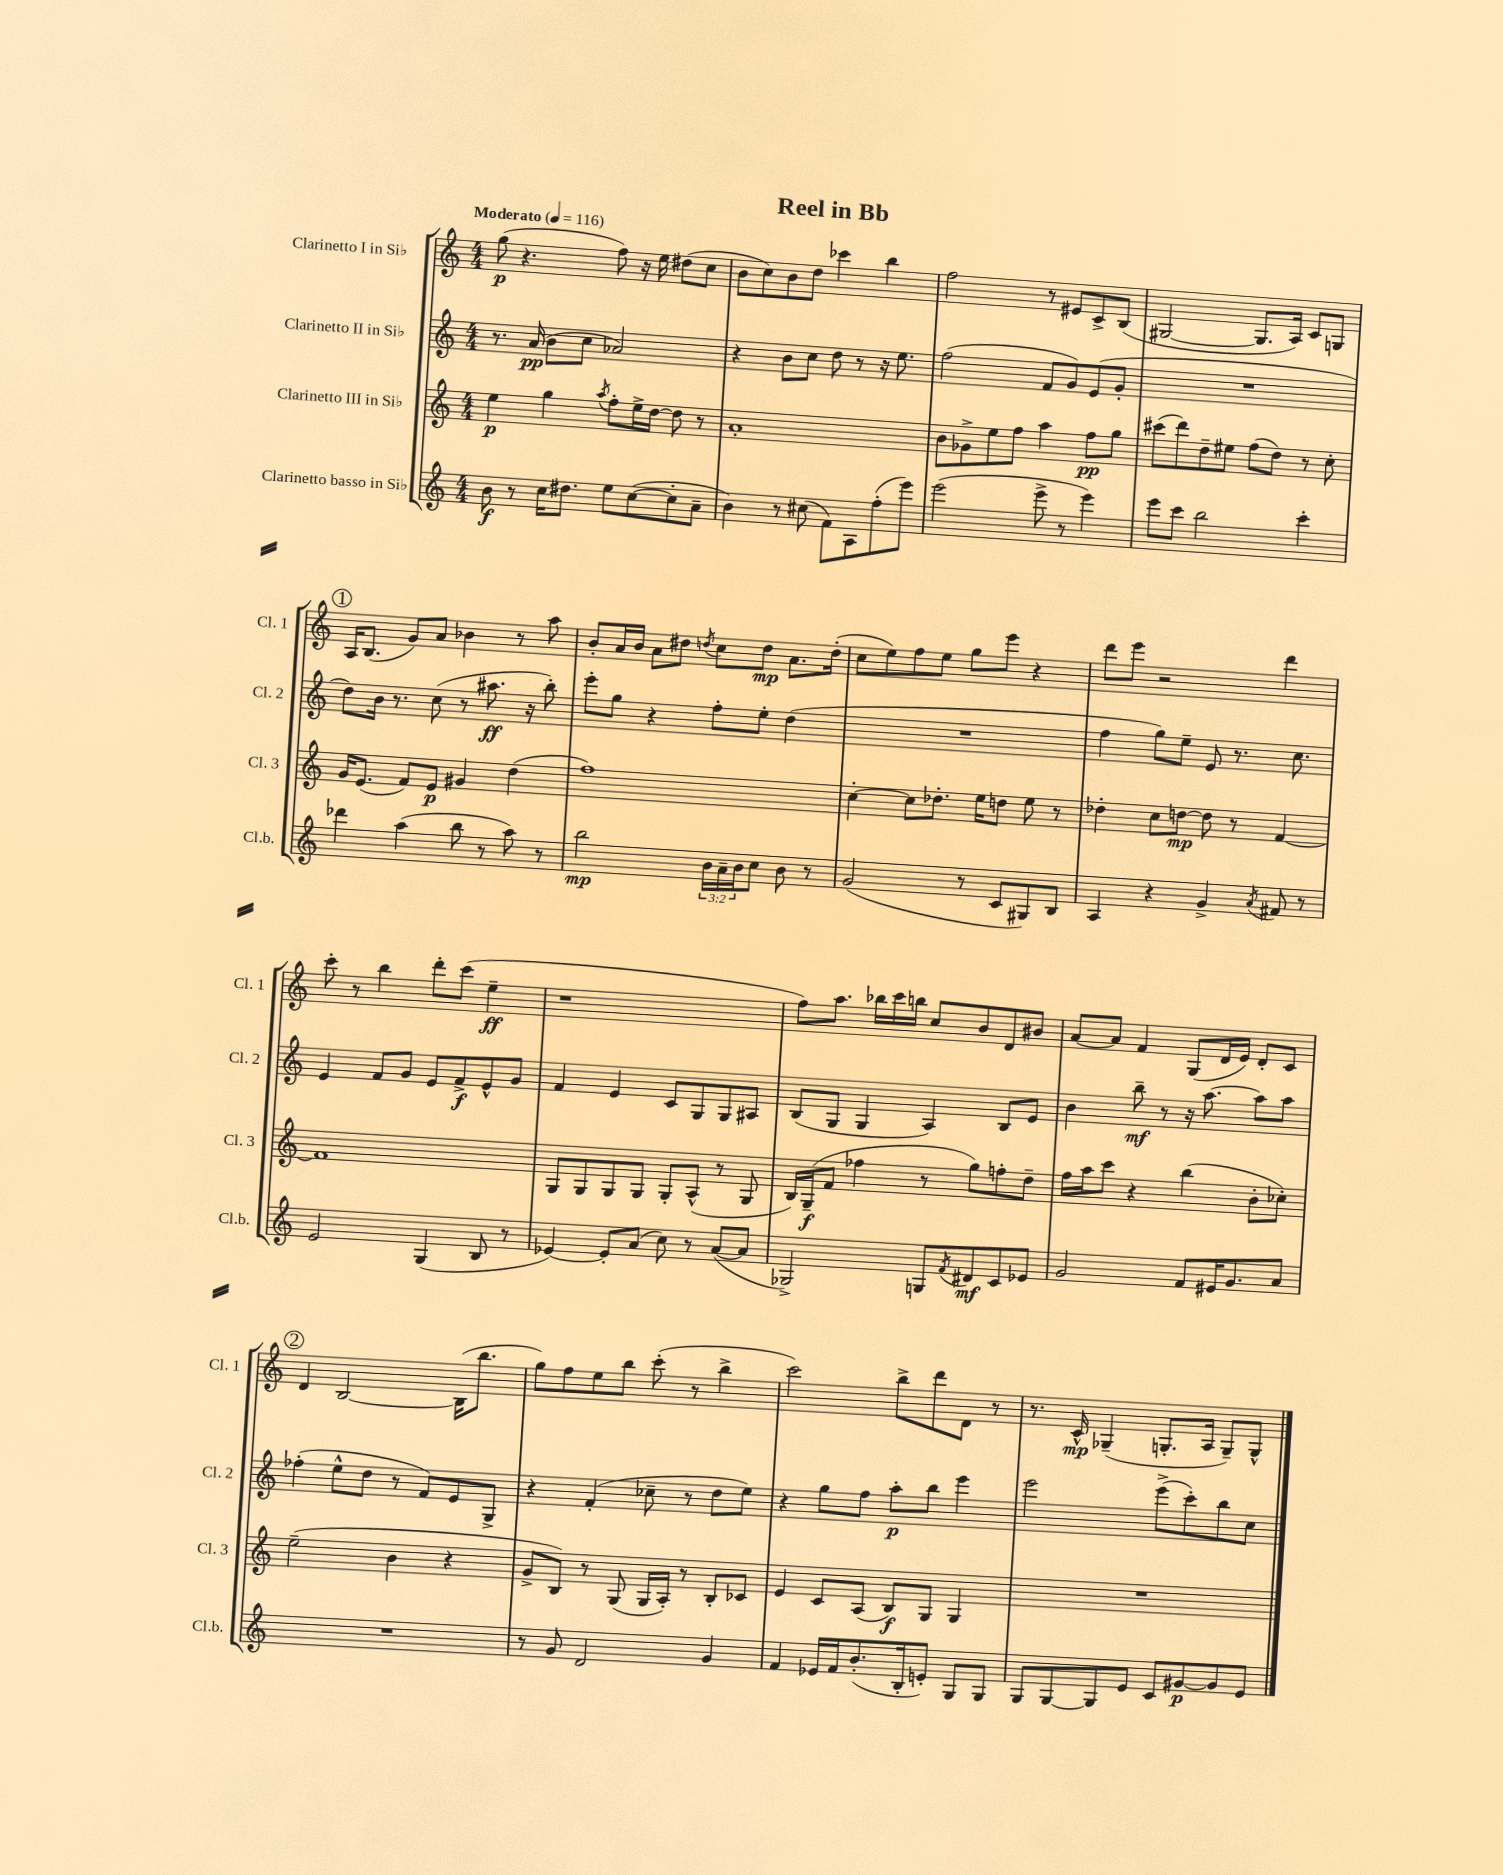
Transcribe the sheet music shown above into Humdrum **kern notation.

**kern	**kern	**kern	**kern
*staff4	*staff3	*staff2	*staff1
*clefG2	*clefG2	*clefG2	*clefG2
*k[]	*k[]	*k[]	*k[]
*M4/4	*M4/4	*M4/4	*M4/4
*MM116	*MM116	*MM116	*MM116
8b	4ee	8.r	(8gg
8r	.	.	4.r
.	.	(16a	.
16cc	4gg	8b	.
8.dd#	.	.	.
.	.	8cc	.
.	8qaa	.	.
8ee	8ff'	2a-)	8ff)
([8cc	16ee^	.	16r
.	[16dd	.	16ee
8cc']	8dd]	.	(8dd#
8a~	8r	.	8cc
=	=	=	=
4b)	1a'	4r	8b
.	.	.	8cc)
8r	.	8b	8b
(8cc#	.	8cc	8dd
8f)	.	8dd	4ccc-
8A	.	8r	.
(8ff'	.	16r	4bb
.	.	8.ee	.
8eee)	.	.	.
=	=	=	=
(2eee	8b	(2ff	2ff
.	8g-^	.	.
.	8ee	.	.
.	8ff	.	.
8eee^	4aa	8f	8r
8r	.	8g)	8e#
4eee)	8ff	(8e	8c^
.	8gg	8g'	(8B
=	=	=	=
8eee	(8ccc#	1r	[2G#
8ccc	8ddd)	.	.
2bb	8dd~	.	.
.	8ee#	.	.
.	(8ff	.	8.G#]
.	8dd)	.	.
.	.	.	16A)
4ccc'	8r	.	8c
.	8cc'	.	8G
=	=	=	=
4ddd-	16g	8dd)	16A
.	(8.e	.	(8.B
.	.	16b	.
.	.	8.r	.
(4aa	8f)	.	8g)
.	8e	(8cc	8a
8bb	4g#	8r	4b-
8r	.	8.aa#	.
8aa)	(4dd	.	8r
.	.	16r	.
8r	.	8bb')	8aa
=	=	=	=
2bb	1ff)	8eee'	8b'
.	.	8gg	16a
.	.	.	16b
.	.	4r	8a
.	.	.	8dd#
.	.	.	8qdd
24b	.	8ff'	8cc
24a~	.	.	.
24b	.	.	.
8cc	.	8ee'	8dd
8b	.	(4dd	8.a
8r	.	.	.
.	.	.	(16dd'
=	=	=	=
(2g	[4cc'	1r	8cc
.	.	.	8ee)
.	8cc]	.	8ff
.	8.dd-'	.	8ee
8r	.	.	8gg
.	16ee	.	.
8c	8dd	.	8eee
8G#)	8ee	.	4r
8B	8r	.	.
=	=	=	=
4A	4dd-'	4ff	8ddd
.	.	.	8eee
4r	8cc	8gg)	2r
.	[8dd	8ee~	.
4g^	8dd]	8e	.
.	8r	8.r	.
8qa	.	.	.
8f#	[4f	.	4ddd
.	.	8.cc	.
8r	.	.	.
=	=	=	=
2e	1f]	4e	8ccc'
.	.	.	8r
.	.	8f	4bb
.	.	8g	.
(4G	.	8e	8ddd'
.	.	8f^	(8ccc
8B	.	8e^^	4ee~
8r	.	8g	.
=	=	=	=
[4e-)	8G	4f	1r
.	8G	.	.
8e-']	8G	4e	.
(8a	8G	.	.
8cc)	8G'	8c	.
8r	(8A^^	8G	.
([8a	8r	8G	.
8a]	8G	8A#	.
=	=	=	=
2G-^)	16B)	(8B	8ff)
.	(16G~	.	.
.	8f	8G	8.aa
.	4ff-	4G	.
.	.	.	16bb-
.	.	.	16ccc
.	.	.	16bb
8G	8r	4A)	8cc
8qf	.	.	.
8d#	8gg)	.	8b
8c	8ff'	8B	8d
8e-	8dd~	8e	8b#
=	=	=	=
2g	16ff	4b	[8a
.	16aa	.	.
.	8ccc	.	8a]
.	4r	8bb~	4f
.	.	8r	.
8f	(4bb	16r	(8G
.	.	[8.aa	.
16e#	.	.	16d
8.g	.	.	16e)
.	8b'	8aa]	8d'
8a	8cc-')	8aa	8c
=	=	=	=
1r	(2ee~	(4ff-'	4d
.	.	8ee^^	[2B
.	.	8dd	.
.	4b	8r	.
.	.	8f)	.
.	4r	8e	(16B]
.	.	.	8.bb
.	.	8G^	.
=	=	=	=
8r	8g^	4r	8gg)
8g	8B)	.	8ff
2d	8r	(4f'	8ee
.	(8G	.	8bb
.	16G	8cc-~	(8ccc'
.	16A')	.	.
.	8r	8r	8r
4g	8B'	8dd	4bb^
.	8c-	8ee)	.
=	=	=	=
4f	4e	4r	2ccc)
16e-	8c	8gg	.
16f	.	.	.
(8.b'	(8A	8ff	.
.	8B)	8aa'	8bb^
16B'	.	.	.
8e')	8G	8bb	8ddd
8G	4G	4eee	8d
8G	.	.	8r
=	=	=	=
8G	1r	2eee	8.r
[8G	.	.	.
.	.	.	16c^^
8G]	.	.	(4G-~
8e	.	.	.
8c	.	(8eee^	8.G'
[8g#	.	8ccc')	.
.	.	.	16A
8g#]	.	8bb	8G~)
8e	.	8cc	8G^^
==	==	==	==
*-	*-	*-	*-
